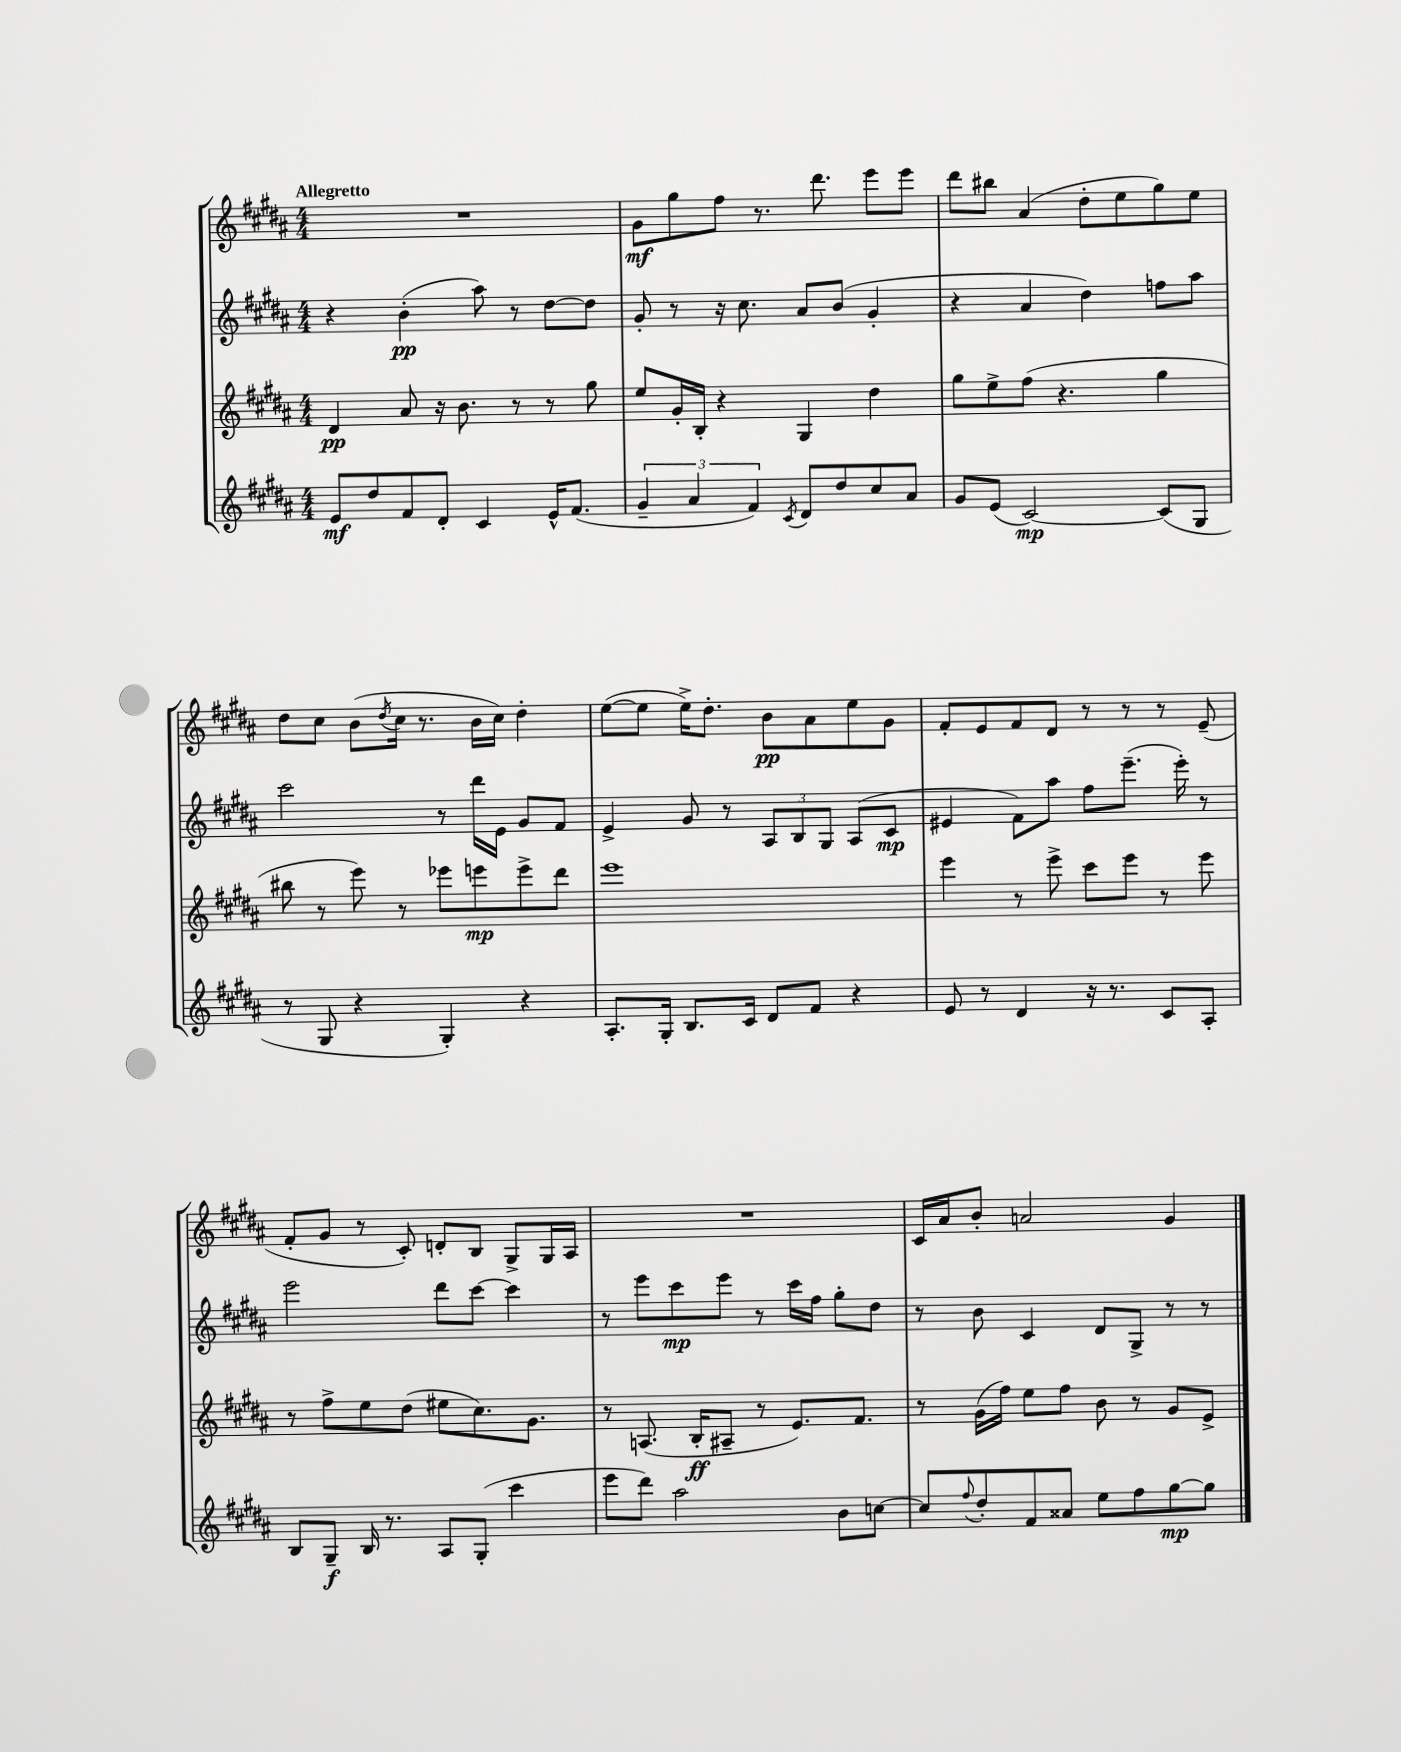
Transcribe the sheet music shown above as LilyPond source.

<<
\new StaffGroup <<
\new Staff = "s0" {
    \clef treble \key b \major \numericTimeSignature \time 4/4 \tempo "Allegretto"
    R1 |
    gis'8\mf gis''8 fis''8 r8. dis'''8. e'''8 e'''8 |
    dis'''8 bis''8 ais'4( dis''8-. e''8 gis''8) e''8 |
    dis''8 cis''8 b'8( \acciaccatura { dis''8 } cis''16 r8. b'16 cis''16) dis''4-. |
    e''8~( e''8 e''16->) dis''8.-. b'8\pp ais'8 e''8 gis'8 |
    fis'8-. e'8 fis'8 dis'8 r8 r8 r8 e'8--( |
    fis'8-. gis'8 r8 cis'8-.) d'8-. b8 gis8-> gis16 ais16 |
    R1 |
    cis'16 ais'16 b'8-. a'2 gis'4 \bar "|." |
}
\new Staff = "s1" {
    \clef treble \key b \major \numericTimeSignature \time 4/4
    r4 b'4-.\pp( ais''8) r8 dis''8~ dis''8 |
    gis'8-. r8 r16 cis''8. ais'8 b'8( gis'4-. |
    r4 ais'4 dis''4) f''8 ais''8 |
    cis'''2 r8 dis'''16 e'16 gis'8 fis'8 |
    e'4-> gis'8 r8 \tuplet 3/2 { ais8 b8 gis8 } ais8( cis'8\mp |
    eis'4 fis'8) ais''8 fis''8 e'''8.--( e'''16-.) r8 |
    e'''2 dis'''8 cis'''8~ cis'''4 |
    r8 e'''8 cis'''8\mp e'''8 r8 cis'''16 fis''16 gis''8-. dis''8 |
    r8 b'8 cis'4 dis'8 gis8-> r8 r8 \bar "|." |
}
\new Staff = "s2" {
    \clef treble \key b \major \numericTimeSignature \time 4/4
    dis'4\pp ais'8 r16 b'8. r8 r8 gis''8 |
    e''8 gis'16-. b16-. r4 gis4 dis''4 |
    gis''8 e''8-> fis''8( r4. gis''4 |
    bis''8 r8 e'''8) r8 ees'''8 e'''8\mp e'''8-> dis'''8 |
    e'''1 |
    e'''4 r8 e'''8-> cis'''8 e'''8 r8 e'''8 |
    r8 fis''8-> e''8 dis''8( eis''8 cis''8.) gis'8. |
    r8 a8.( b16-.\ff ais8-- r8 e'8.) fis'8. |
    r8 gis'16( fis''16) e''8 fis''8 b'8 r8 gis'8 e'8-> \bar "|." |
}
\new Staff = "s3" {
    \clef treble \key b \major \numericTimeSignature \time 4/4
    e'8\mf dis''8 fis'8 dis'8-. cis'4 e'16-^ fis'8.( |
    \tuplet 3/2 { gis'4-- ais'4 fis'4) } \acciaccatura { cis'8 } dis'8 dis''8 cis''8 ais'8 |
    gis'8 e'8( cis'2~\mp) cis'8( gis8 |
    r8 gis8 r4 gis4-.) r4 |
    ais8.-. gis16-. b8. cis'16 dis'8 fis'8 r4 |
    e'8 r8 dis'4 r16 r8. cis'8 ais8-. |
    b8 gis8--\f b16 r8. ais8 gis8-.( cis'''4 |
    e'''8 dis'''8) ais''2 b'8 c''8~ |
    c''8 \appoggiatura { fis''8 } dis''8-. fis'8 aisis'8 e''8 fis''8 gis''8~\mp gis''8 \bar "|." |
}
>>
>>
\layout { \context { \Score \remove "Bar_number_engraver" } }
